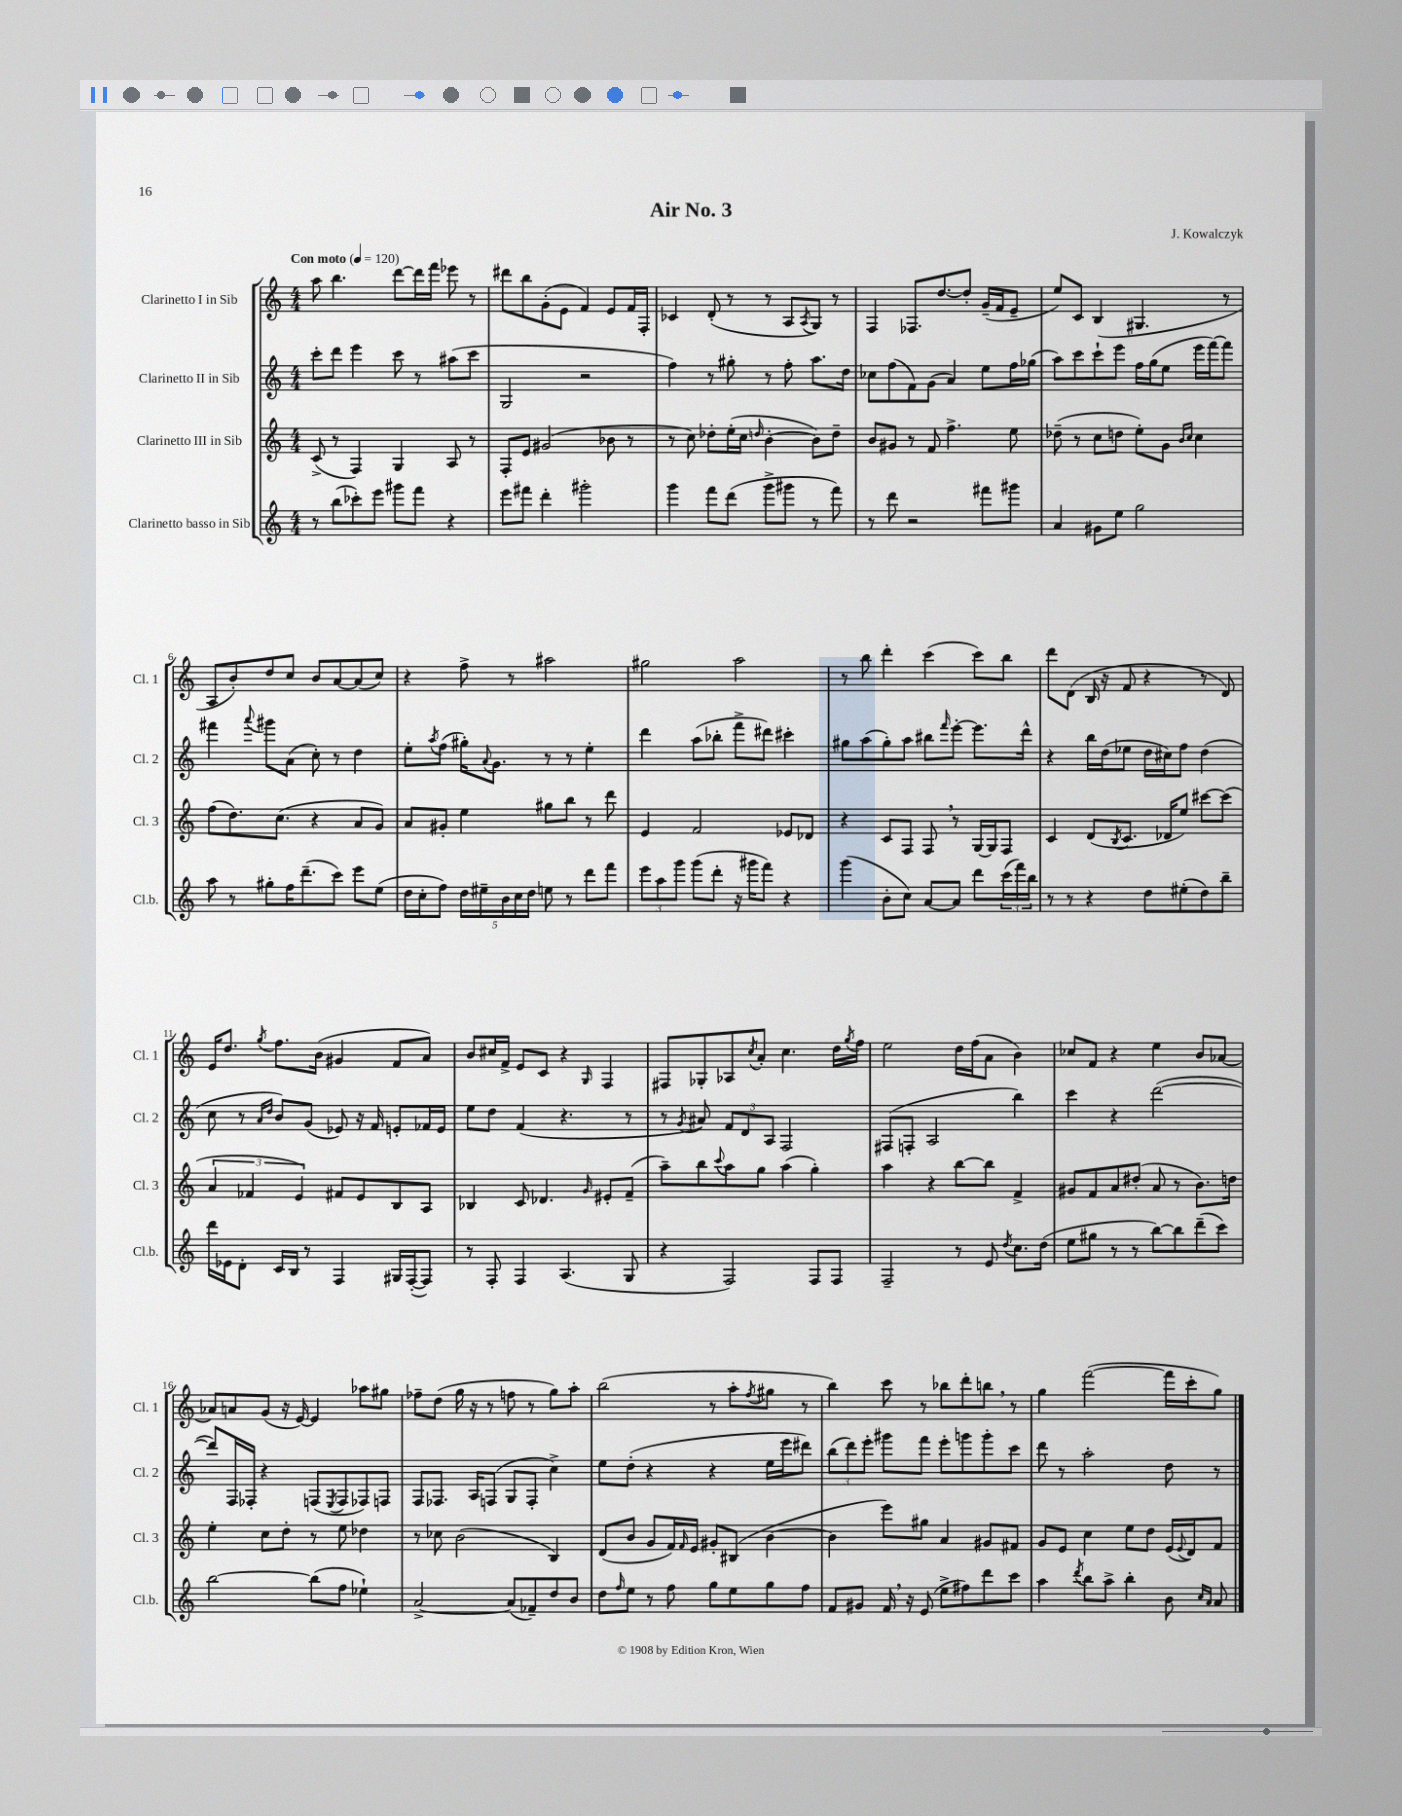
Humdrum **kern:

**kern	**kern	**kern	**kern
*staff4	*staff3	*staff2	*staff1
*clefG2	*clefG2	*clefG2	*clefG2
*k[]	*k[]	*k[]	*k[]
*M4/4	*M4/4	*M4/4	*M4/4
*MM120	*MM120	*MM120	*MM120
8r	(8c^	8ccc'	8aa
(8bb	8r	8ddd	4.bb
8ccc-')	4F)	4eee	.
8eee	.	.	.
8ggg#	4G	8ccc	[8ddd
8fff	.	8r	16ddd]
.	.	.	16fff
4r	8A	(8aa#	8eee-
.	8r	8ccc	8r
=	=	=	=
8eee	8F'	2G	8ddd#
8fff#	8e	.	8bb
4ddd'	(2g#	.	(8g'
.	.	.	8e
2ggg#'	.	2r	4f)
.	8b-	.	8e
.	8r	.	16f
.	.	.	16F'
=	=	=	=
4ggg	8r	4ff)	4c-
.	8cc)	.	.
8fff	8dd-'	8r	(8d'
(8ddd	(16ee'	8gg#'	8r
.	16cc	.	.
.	16qqdd	.	.
8ggg^	[4b'	8r	8r
8ggg#	.	8ff'	8A
.	.	.	8qA
8r	8b])	8.aa	8G)
8fff)	8dd~	.	8r
.	.	16dd	.
=	=	=	=
8r	8b	8cc-	4F
8ddd	8g#	(8ff	.
2r	8r	8f)	8.F-
.	8f	(8g	.
.	.	.	[8.dd
.	4.ff^	4a)	.
.	.	.	8dd']
8fff#	.	8ee	(16g~
.	.	.	16f
8ggg#	8ee	16ff	8e~
.	.	(16gg-	.
=	=	=	=
4a	(8dd-~	8aa)	8ee)
.	8r	8ccc	8c
8g#	8cc	8ccc`	(4B
8ee	8dd	8eee	.
2gg	8ee')	16ff	4.G#
.	.	(16gg	.
.	8g	8ee	.
.	16qqb	.	.
.	16qqcc	.	.
.	4cc	16eee	.
.	.	[16fff)	.
.	.	8fff]	8r
=	=	=	=
8aa	(8ff	4fff#	8A
8r	8.dd)	.	8b')
.	.	8qqaaa	.
8gg#'	.	8ggg#	8dd
.	(8.cc	.	.
16ff	.	(8a	8cc
(8.ddd~	.	.	.
.	4r	8cc')	8b
8ccc)	.	8r	[8a
8eee	8a	4dd	(8a]
(8ee	8g)	.	8cc)
=	=	=	=
16dd	8a	8ee'	4r
16cc'	.	.	.
.	.	8qaa	.
8ff)	8g#'	(8ff	.
20dd	4ee	16gg#')	8ff^
20ee#~	.	.	.
.	.	8qqa	.
.	.	8.g	.
20b	.	.	.
.	.	.	8r
20cc	.	.	.
20dd	.	.	.
8ee	8gg#	8r	2aa#
8r	8bb	8r	.
8ddd	8r	4ee'	.
8fff	8ddd	.	.
=	=	=	=
12eee	4e	4ddd	2gg#
12aa	.	.	.
12ggg	.	.	.
(8ggg	2f	(8aa	.
8ddd'	.	8bb-'	.
16r	.	8fff^	2aa
16ggg#	.	.	.
8fff)	.	8ddd#)	.
4r	8e-	4ccc#'	.
.	8d-	.	.
=	=	=	=
(4ggg	4r	8gg#	8r
.	.	(8aa	8bb
8b'	8c	8gg#')	4ddd'
8cc)	8F	8aa	.
[8a	8F	8bb#	(4ccc
.	.	16qqfff	.
8a]	8r	[8eee'	.
8ddd	[16G	8.eee]	8ccc)
.	16G]	.	.
(24ccc	8F	.	8bb
24fff)	.	.	.
.	.	16ddd^^	.
24bb	.	.	.
=	=	=	=
8r	4c	4r	8ddd
8r	.	.	(8d
4r	(8d	16bb	16B
.	.	(16dd	16r
.	8qB	.	.
.	8.c	8ee-	8f
8dd	.	16dd	4r
.	16d-	16cc#)	.
(8ee#'	8ee)	8ff	.
8dd)	[8ccc#	(4dd	8r
8bb~	(8ccc#]	.	8d)
=	=	=	=
16ddd	6a	8cc	16e
16e-	.	.	8.dd
8d'	.	8r	.
.	6f-	.	.
.	.	16qqa	.
.	.	16qqdd	8qgg
16c	.	8b)	8.ff
16B	.	.	.
.	6e)	.	.
8r	.	(8g	.
.	.	.	(16b
4F	8f#	8e-)	4g#
.	8e	16r	.
.	.	16f	.
16G#	8B	8e'	8f
([16F'	.	.	.
8F])	8A	16f-	8a)
.	.	16e	.
=	=	=	=
8r	4B-	8ee	8b
8F'	.	8dd	16cc#
.	.	.	16f^
4F	8c	(4f	8e
.	4.d-	.	8c
(4.A	.	4.r	4r
.	16qqg	.	16qqG
.	8e#'	.	4F
8G	(8f~	8r	.
=	=	=	=
4r	8aa~)	8r	8F#
.	.	8qg	.
.	8bb	8a#)	8G-'
.	8qqccc	.	.
2F)	8aa	12f	8A-
.	.	12d	.
.	.	.	8qcc
.	8gg	.	8a'
.	.	12A	.
.	(4aa	2F	4.cc
8F	4gg')	.	.
8F	.	.	16dd
.	.	.	8qgg
.	.	.	16ff
=	=	=	=
2F~	4aa	(8F#	2ee
.	.	8F'	.
.	4r	2A	.
8r	[8bb	.	16dd
.	.	.	(16ff
8e	8bb]	.	8a
8qdd	.	.	.
8.cc	4f^	4bb)	4b)
(16dd	.	.	.
=	=	=	=
8ee	8g#	4ccc	8cc-
8gg#	8f	.	8f
8r	8a	4r	4r
8r	(8dd#'	.	.
[8bb)	8a	([2ddd	4ee
8bb]	8r	.	.
(8ddd~	8.b)	.	8b
8ccc)	.	.	[8a-
.	16dd	.	.
=	=	=	=
[2bb	4ee'	8ddd])	8a-]
.	.	16F	8a
.	.	16F-'	.
.	8cc	4r	(8g
.	8dd'	.	16r
.	.	.	[16e)
(8bb]	8r	(8F	4e]
.	.	8qE	.
8ff	8ee	8F	.
4ee-`)	4dd-	8F-)	8aa-
.	.	8F	8gg#
=	=	=	=
[2a^	8r	8F	8ff-~
.	8cc-	8.F-	(8dd
.	(2b	.	16gg
.	.	16A	16r
.	.	(8F	8r
(8a]	.	8G	8ff
8f-~)	.	8F'	8r
8dd	4B)	4cc^)	8gg)
8b	.	.	8aa'
=	=	=	=
8dd	(8d	8ee	(2bb
16qqff	.	.	.
8ee	8b	(8dd'	.
8r	8g	4r	.
8ff	16f)	.	.
.	16qqf	.	.
.	16e	.	.
8gg	8g#'	4r	8r
8ee	(8B#	.	8aa'
.	.	.	8qff
8gg	[4b	16ee	8gg#
.	.	16eee	.
8ff	.	8ddd#)	8r
=	=	=	=
8f	4b]	(12bb	4bb)
.	.	12ddd)	.
8g#	.	.	.
.	.	12eee'	.
16f	8eee)	8ggg#	8ccc
16r	.	.	.
(8e	8gg#	8fff	8r
8ee^	4a	8eee'	8bb-
8ff#)	.	8ggg	8ddd'
8ddd	8g#	8ggg'	8bb
8ccc	8f#	8ccc	8r
=	=	=	=
4aa	8g	8ddd	4gg
.	8e	8r	.
8qddd	.	.	.
8bb	4cc	2aa'	([2fff
8aa^	.	.	.
4bb'	8ee	.	.
.	8dd	.	.
8b	(16e	8dd	16fff]
.	8qqe	.	.
.	16d)	.	16ccc'
16qqcc	.	.	.
16qqa	.	.	.
8a	8f	8r	8gg)
==	==	==	==
*-	*-	*-	*-
